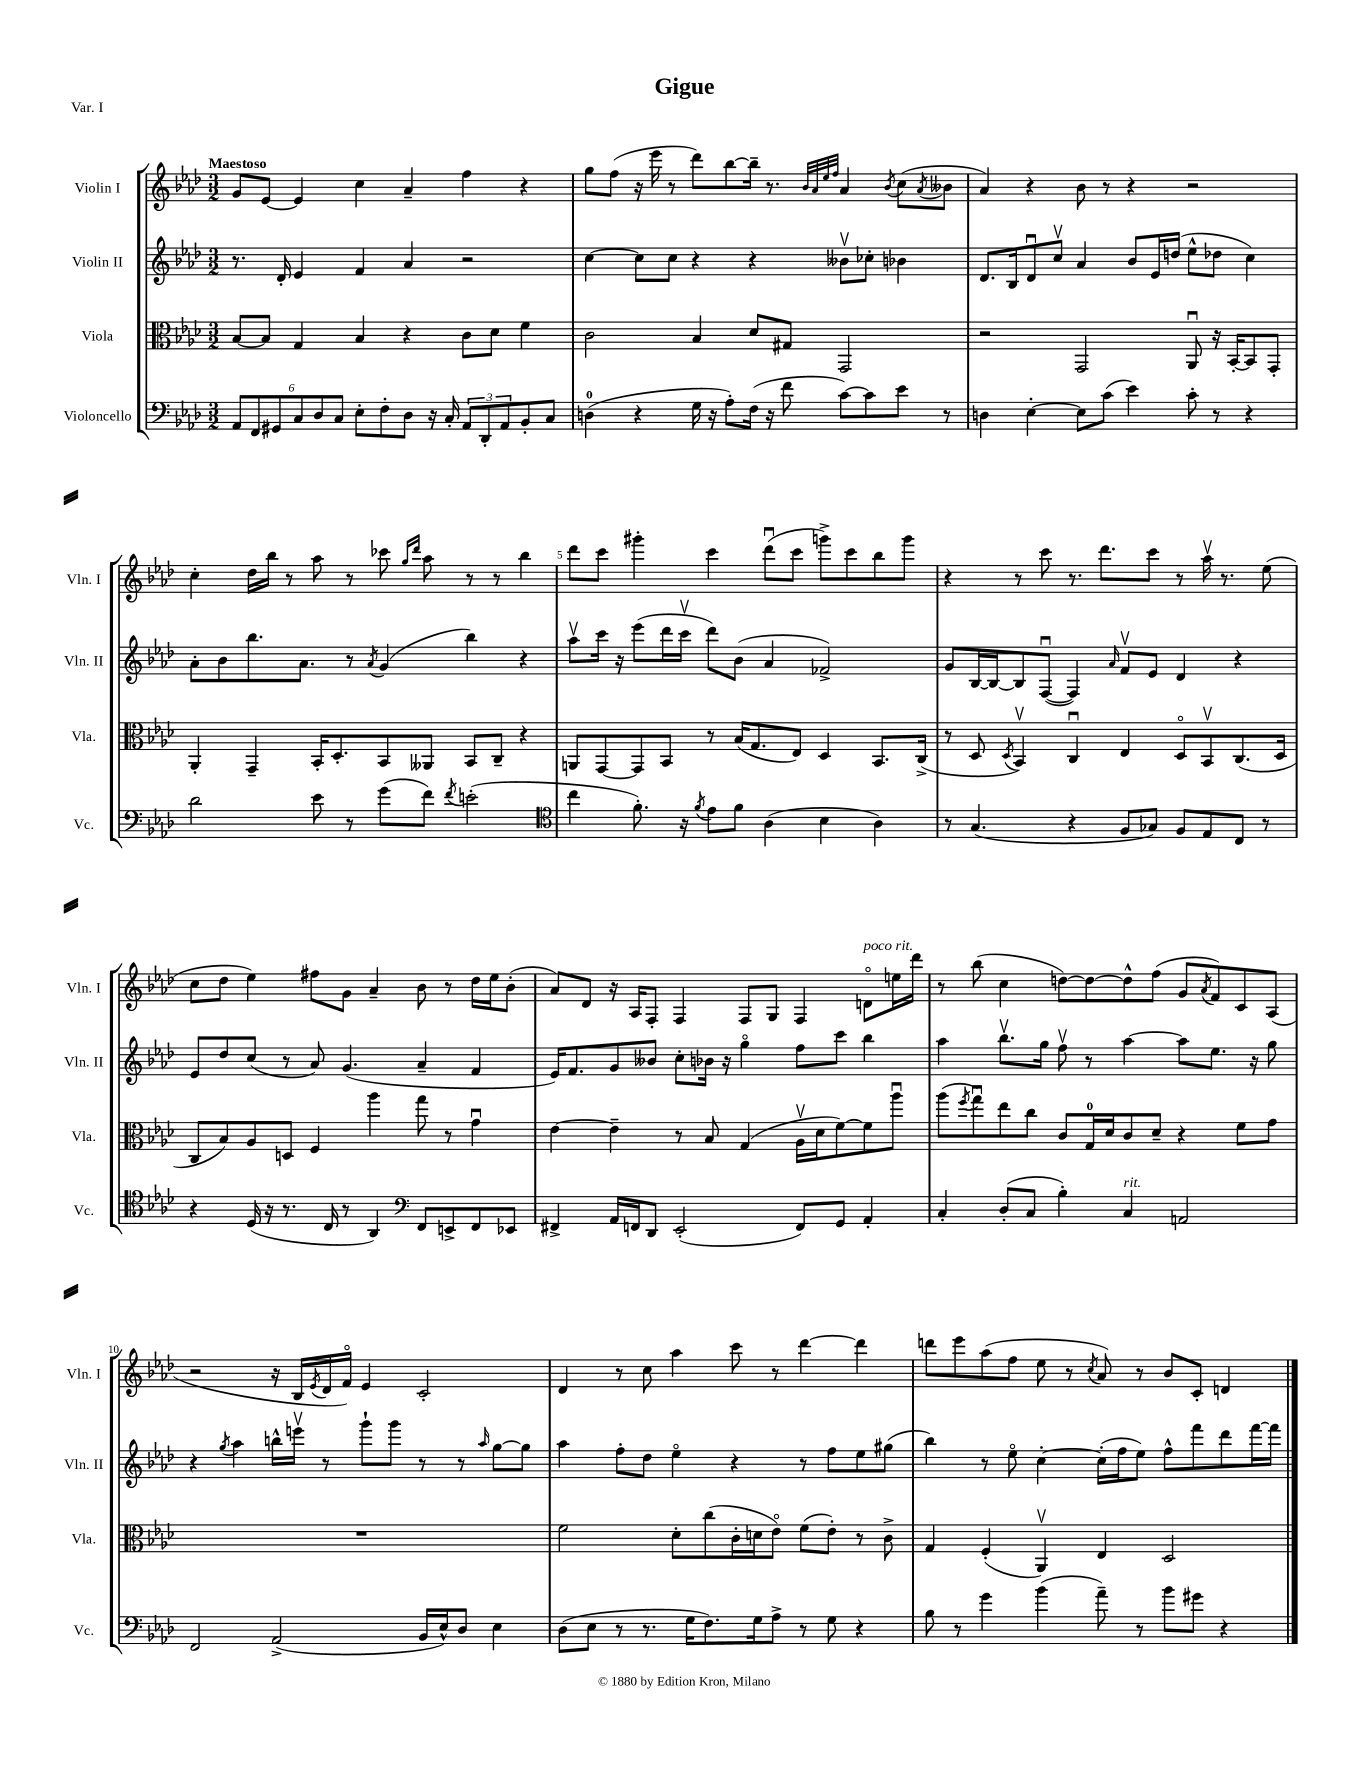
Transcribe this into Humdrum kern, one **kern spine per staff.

**kern	**kern	**kern	**kern
*staff4	*staff3	*staff2	*staff1
*clefF4	*clefC3	*clefG2	*clefG2
*k[b-e-a-d-]	*k[b-e-a-d-]	*k[b-e-a-d-]	*k[b-e-a-d-]
*M3/2	*M3/2	*M3/2	*M3/2
12AA-	[8B-	8.r	8g
12FF	.	.	.
.	8B-]	.	[8e-
12GG#	.	.	.
.	.	16d-'	.
12C	4G	4e-	4e-]
12D-	.	.	.
12C	.	.	.
8E-'	4B-	4f	4cc
8F'	.	.	.
8D-	4r	4a-	4a-~
16r	.	.	.
16C'	.	.	.
12AA-	8c	2r	4ff
12DD-'	.	.	.
.	8d-	.	.
12AA-	.	.	.
8BB-'	4f	.	4r
8C	.	.	.
=	=	=	=
(4D	2c	[4cc	8gg
.	.	.	(8ff
4r	.	8cc]	16r
.	.	.	16eee-
.	.	8cc	8r
16G	4B-	4r	8ddd-)
16r	.	.	.
8A-')	.	.	[8bb-
(16F	8d-	4r	16bb-~]
16r	.	.	8.r
8f	8G#	.	.
.	.	.	32qqb-
.	.	.	32qqa-
.	.	.	32qqee-
.	.	.	32qqff
[8c)	2GG	8b--v	4a-
8c]	.	8cc-'	.
.	.	.	8qb-
8e-	.	4b-	(8cc
.	.	.	8qa-
8r	.	.	8b--
=	=	=	=
4D	2r	8.d-	4a-)
.	.	16B-	.
[4E-'	.	8d-u	4r
.	.	8ccv	.
8E-]	2GG	4a-	8b-
(8c	.	.	8r
4e-)	.	8b-	4r
.	.	16e-	.
.	.	(16dd	.
8c'	8AA-u	8ee-^^	2r
8r	16r	8dd-	.
.	[16BB-'	.	.
4r	8BB-]	4cc)	.
.	8GG'	.	.
=	=	=	=
2d-	4AA-'	8a-'	4cc'
.	.	8b-	.
.	4GG~	8.bb-	16dd-
.	.	.	16bb-
.	.	.	8r
.	.	8.a-	.
8e-	16BB-'	.	8aa-
.	8.D-'	.	.
8r	.	8r	8r
.	.	8qa-	.
(8g	8BB-	(4g	8ccc-
.	.	.	16qqgg
.	.	.	16qqddd-
8f)	8AA--	.	8aa-
8qf	.	.	.
(2e'	8BB-	4bb-)	8r
.	8C~	.	8r
.	4r	4r	4bb-
=	=	=	=
*clefC4	*	*	*
4cc	8AA	8aa-v	8ddd-
.	[8GG	16ccc	8ccc
.	.	16r	.
8.f')	8GG]	(8eee-	4ggg#'
.	8BB-	16ddd-	.
16r	.	16cccv	.
8qf	.	.	.
8e-	8r	8ddd-)	4ccc
8f	(16B-	(8b-	.
.	8.G	.	.
(4A-	.	4a-	(8ddd-u
.	8E-)	.	8ccc
4B-	4D-	2f-^)	8ggg^)
.	.	.	8ccc
4A-)	8.BB-	.	8bb-
.	.	.	8ggg
.	(16C^	.	.
=	=	=	=
8r	8r	8g	4r
(4.G	8D-	[16B-	.
.	.	16B-_	.
.	8qD-	.	.
.	4BB-v)	8B-]	8r
.	.	([8Fu	8ccc
4r	4Cu	4F])	8.r
.	.	.	8.ddd-
.	.	16qqa-	.
8F	4E-	8fv	.
8G-)	.	8e-	8ccc
8F	8D-o	4d-	8r
8E-	8BB-v	.	16aa-v
.	.	.	8.r
8C	(8.C	4r	.
8r	.	.	(8ee-
.	16D-	.	.
=	=	=	=
4r	8C	8e-	8cc
.	8B-)	8dd-	8dd-
(16D-	8A-	(8cc	4ee-)
16r	.	.	.
8.r	8D	8r	.
.	4F	8a-)	8ff#
16C	.	.	.
8r	.	(4.g	8g
4AA-)	4aa-	.	4a-~
*clefF4	*	*	*
8FF	8gg	4a-~	8b-
8EE^	8r	.	8r
8FF	4gu	4f	16dd-
.	.	.	16ee-
8EE-	.	.	(8b-'
=	=	=	=
4FF#^	[4e-	16e-)	8a-)
.	.	8.f	.
.	.	.	8d-
16AA-	4e-~]	8g	16r
16FF	.	.	16A-
8DD-	.	8b--	8F'
(2EE-'	8r	8cc'	4F
.	8B-	16b-	.
.	.	16r	.
.	(4G	4ggo	8F
.	.	.	8G
8FF)	16A-v	8ff	4F
.	16d-	.	.
8GG	[8f)	8ccc	.
4AA-'	8f]	4bb-	8do
.	8aa-u	.	16ee
.	.	.	16ddd-
=	=	=	=
4C'	(8aa-	4aa-	8r
.	8qff	.	.
.	8ggu)	.	(8bb-
(8D-'	8ee-	8.bb-v	4cc
8C	8cc	.	.
.	.	16gg	.
4B-')	8c	8ffv	[8dd)
.	16G	8r	8dd_
.	16d-	.	.
4C	8c	[4aa-	8dd^^]
.	8d-~	.	(8ff
2AA	4r	8aa-]	8g
.	.	.	8qa-
.	.	8.ee-	8f)
.	8f	.	8c
.	.	16r	.
.	8g	8gg	(8A-
=	=	=	=
2FF	1.r	4r	2r
.	.	8qgg	.
.	.	4aa-	.
(2AA-^	.	16bb^^	16r
.	.	16eeev	16B-
.	.	.	8qe-
.	.	8r	16d-
.	.	.	16fo)
.	.	8ggg`	4e-
.	.	8ggg	.
16BB-	.	8r	2c'
16E-^^)	.	.	.
8D-	.	8r	.
.	.	16qqaa-	.
4E-	.	[8gg	.
.	.	8gg]	.
=	=	=	=
(8D-	2f	4aa-	4d-
8E-	.	.	.
8r	.	8ff'	8r
8.r	.	8dd-	8cc
.	8d-'	4ee-o	4aa-
16G	.	.	.
8.F)	(8cc	.	.
.	16c'	4r	8ccc
16G	16d	.	.
8A-^	8e-o)	.	8r
8r	(8f	8r	[4ddd-
8G	8e-')	8ff	.
4r	8r	8ee-	4ddd-]
.	8c^	(8gg#	.
=	=	=	=
8B-	4G	4bb-)	8ddd
8r	.	.	8eee-
4g	(4F'	8r	(8aa-
.	.	8ee-o	8ff
(4b-	4AA-v)	[4cc'	8ee-
.	.	.	8r
.	.	.	8qcc
8a-~)	4E-	(16cc']	8a-)
.	.	16ff	.
8r	.	8ee-)	8r
8b-	2D-	8ff^^	8b-
8g#	.	8fff	8c'
4r	.	8ddd-	4d
.	.	[16fff	.
.	.	16fff]	.
==	==	==	==
*-	*-	*-	*-
